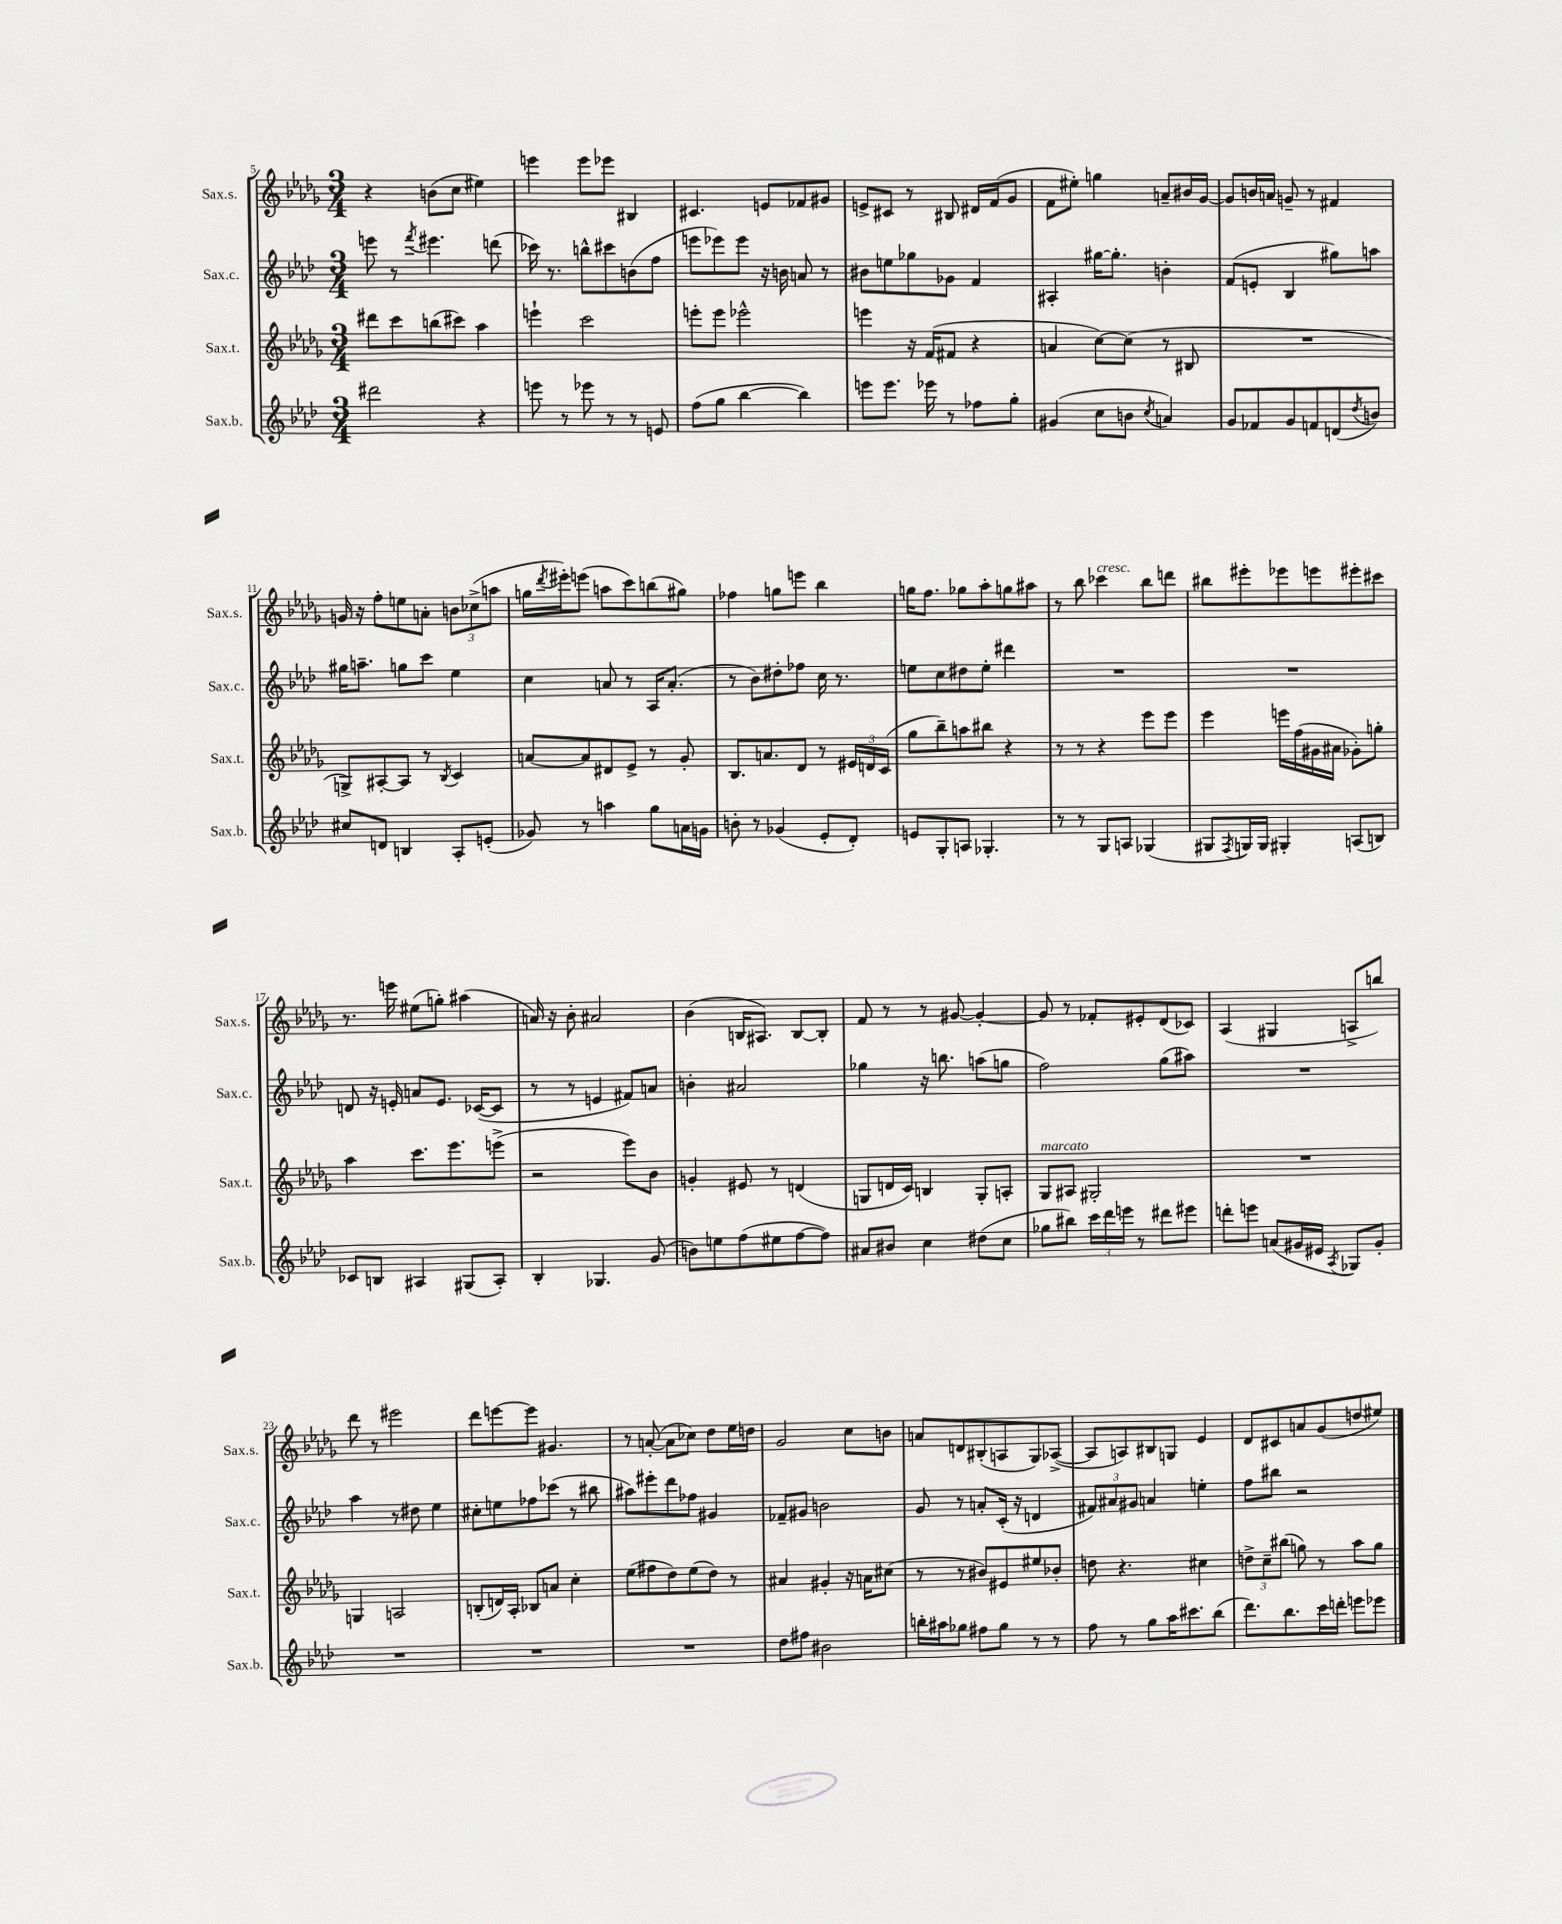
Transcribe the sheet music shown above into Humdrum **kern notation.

**kern	**kern	**kern	**kern
*part4	*part3	*part2	*part1
*staff4	*staff3	*staff2	*staff1
*I"Sax.b.	*I"Sax.t.	*I"Sax.c.	*I"Sax.s.
*I'Sax.b.	*I'Sax.t.	*I'Sax.c.	*I'Sax.s.
*clefG2	*clefG2	*clefG2	*clefG2
*k[b-e-a-d-]	*k[b-e-a-d-g-]	*k[b-e-a-d-]	*k[b-e-a-d-g-]
*M3/4	*M3/4	*M3/4	*M3/4
=5	=5	=5	=5
2ddd#X\	8ddd#X\L	8eeen\	4r
.	8ccc\	8r	.
.	.	8qfff/	.
.	(8bbn\	4.eee#X\	(8bn\L
.	8ccc#X\J)	.	8cc\J
4r	4aa-\	.	4ee#X\)
.	.	(8dddn\	.
=6	=6	=6	=6
8eeen\	4eeen`\	16ccc-X\)	4eeen\
.	.	8.r	.
8r	.	.	.
8eee-X\	2ccc\	8bbn^^\L	8eee\L
8r	.	8ccc#X\	8eee-X\J
8r	.	(8bn\	4B#X/
8en/	.	8ff\J	.
=7	=7	=7	=7
(8ff\L	8eeen'\L	8eeen\L	4.c#X/
8gg\J	8eee\J	8eee-X\)	.
[4bb-\	2eee-X^^\	8eee-\J	.
.	.	16r	8en/L
.	.	16bn\	.
4bb-\])	.	8an/	8f-X/
.	.	8r	8g#X/J
=8	=8	=8	=8
8eeen\L	4eeen\	8b#X\L	8en^/L
8.eee\J	.	8een\	8c#X/J
.	16r	8gg-X\	8r
16eee-X\	(16f/KL	.	.
8r	8f#X/J	8g-X\J	8B#X/
8ff-X\L	4r	4f/	16d#X/LL
.	.	.	(16f/J
8gg'\J	.	.	8g-/J
=9	=9	=9	=9
(4g#X/	4an/	4A#X'/	8f\L
.	.	.	8ee#X'\J)
8cc\L	[8cc\L)	[16gg#X\KL	4ggn\
.	.	8.gg#'\J]	.
8bn\J	(8cc\J]	.	.
8qcc/	.	.	.
4an/)	8r	4bn'\	8an~/L
.	8B#X/	.	16b#X/L
.	.	.	[16g-/JJ
=10	=10	=10	=10
8g/L	2.r	(8f/L	8g-/L]
8f-X/	.	8en'/J	16bn/L
.	.	.	16an/JJ
8g/	.	4B-/	8gn~/
8fn/	.	.	8r
(8dn/	.	8gg#X\L)	4f#X/
8qdd-/	.	.	.
8bn/J)	.	8aan\J	.
!!LO:LB:g=z
=11	=11	=11	=11
8cc#X/L	8Gn^/L)	16gg#X\KL	16gn/
.	.	8.aan~\J	16r
8dn/J	[8A#X'/	.	8ff'\L
4Bn/	8A#/J]	8ggn\L	8een\
.	8r	8ccc\J	8an'\J
.	8qB-/	.	.
8A-'/L	4c/	4ee-\	12bn\L
.	.	.	(12cc-X^\
(8en'/J	.	.	.
.	.	.	12aan\J
=12	=12	=12	=12
8g-X/)	[8an/L	4cc\	16ggn\LL
.	.	.	8qddd-/
.	.	.	16eee#X'\J)
8r	8a/]	.	(8eeen\J
4aan\	8d#X/	8an/	8aan\L
.	8e-^/J	8r	8ccc\)
8gg\L	8r	16A-/KL	(8bbn\
.	.	(8.a'/J	.
16an\L	8g-'/	.	8gg#X\J)
16gn\JJ	.	.	.
=13	=13	=13	=13
8bn'\	8.B-/L	8r	4ff-X\
8r	.	8b-\L)	.
.	8.an/	.	.
(4g-X/	.	8dd#X'\	8ggn\L
.	8d-/J	8ff-X\J	8eeen\J
8e-'/L	8r	16cc\	4bb-\
.	.	8.r	.
8d-'/J)	24e#X/LL	.	.
.	24dn/	.	.
.	(24c/JJ	.	.
=14	=14	=14	=14
8en/L	8gg-\L	8een\L	16ggn\KL
.	.	.	8.ff\J
8G'/	8bb-~\)	8cc\	.
8An/J	8aan\	8dd#X\	8gg-X\L
4.G-X'/	8bb#X\J	8ee'\J	8aa-'\
.	4r	4ddd#X\	8ggn\
.	.	.	8aa#X\J
=15	=15	=15	=15
8r	8r	2.r	8r
8r	8r	.	8bb-\
!	!	!	!LO:TX:a:i:t=cresc.
8G/L	4r	.	4ccc-X\
8An/J	.	.	.
(4G-X/	8eee-\L	.	8bb-\L
.	8eee-\J	.	8dddn\J
=16	=16	=16	=16
8G#X/L	4eee-\	2.r	8bb#X\L
8qF/	.	.	.
16Gn/L)	.	.	8eee#X'\
16G/JJ	.	.	.
4G#X'/	16eeen\LL	.	8eee-X\
.	(16ff\	.	.
.	16g#X\	.	8eeen\
.	16a#X\JJ	.	.
(8An/L	8g-X'\L)	.	8eee#X'\
8Bn/J)	8ggn'\J	.	8ccc#X\J
!!LO:LB:g=z
=17	=17	=17	=17
8c-X/L	4aa-\	8dn/	8.r
8Bn/J	.	16r	.
.	.	16en'/	16eeen\
4A#X/	8.ccc\L	8an/L	(8ee#X\L
.	.	8.e/J	8ggn'\J)
.	8.eee-\	.	.
(8G#X/L	.	.	(4aa#X\
.	.	([16c-X/KL	.
8A#'/J)	(8eeen^\J	8c-/J]	.
=18	=18	=18	=18
4B-'/	2r	8r	16an/)
.	.	.	16r
.	.	8r	8b-'\
4.G-X/	.	4en/	2a#X/
.	8eee-\L)	8f#X/L)	.
(8g/	8b-\J	8an/J	.
=19	=19	=19	=19
8bn\L)	4gn'/	4bn'\	(4b-\
8een\	.	.	.
(8ff\	8e#X/	2a#X/	16Bn/KL
.	.	.	8.A#X/J)
8ee#X\	8r	.	.
[8ff\	(4dn/	.	[8B/L
8ff\J])	.	.	8B'/J]
=20	=20	=20	=20
8a#X/L	8Gn/L	4gg-X\	8f/
8b#X/J	16dn/L	.	8r
.	16c/JJ)	.	.
4cc\	4Bn/	16r	8r
.	.	8.bbn\	.
.	.	.	[8g#X/
(8dd#X\L	8G'/L	(8aan\L	4g#'/_
8cc\J	8An'/J	8ggn\J	.
=21	=21	=21	=21
!	!LO:TX:a:i:t=marcato	!	!
8gg-X\L	8G-/L	2ff\)	8g#/]
8bb#X\J)	8A#X/J	.	8r
24ccc\LL	2G#X'/	.	8f-X'/L
24ddd-\	.	.	.
24eeen\JJ	.	.	.
8r	.	.	8e#X'/
8ddd#X\L	.	(8gg\L	(8d-/
8eee#X\J	.	8aa#X\J)	8c-X/J)
=22	=22	=22	=22
8dddn'\L	2.r	2.r	(4A-/
8eeen\J	.	.	.
(8an/L	.	.	4G#X/
16g#X/L	.	.	.
16e#X/JJ	.	.	.
8qA-/	.	.	.
8G-X/L)	.	.	8An^/L
8g#'/J	.	.	8bbn/J)
!!LO:LB:g=z
=23	=23	=23	=23
2.r	4Gn/	4aa-\	8ddd-\
.	.	.	8r
.	2An/	8r	2eee#X\
.	.	8dd#X\	.
.	.	4ee-\	.
=24	=24	=24	=24
2.r	(8Bn'/L	8cc#X'\L	8ddd-\L
.	16dn/L)	8een\	[8eeen\
.	16A-'/JJ	.	.
.	8B-X/L	8ff-X\	8eee\J]
.	8an/J	(8ccc-X\J	4.g#X/
.	4cc'\	8r	.
.	.	8bb#X\	.
=25	=25	=25	=25
2.r	(8ee-\L	8aa#X\L)	8r
.	8ff#X\	8eee#X'\	([8an'/
.	8dd-\)	8ddd-\	8a\L]
.	(8ee-\	8ff-X\J	8cc-X\J)
.	8dd-\J)	4g#X/	8dd-\L
.	8r	.	16ee-\L
.	.	.	16ddn\JJ
=26	=26	=26	=26
8dd-\L	4a#X/	8f-X~/L	2g-/
8ff#X\J	.	8g#X/J	.
2b#X\	4g#X'/	2bn\	.
.	16r	.	8cc\L
.	16an\KL	.	.
.	(8cc#X\J	.	8bn\J
=27	=27	=27	=27
16bbn'\LL	8r	8g/	8an/L
16aa#X\J	.	.	.
8gg-X\J	8r	8r	8dn/
8ff#X\L	8b#X/L)	8an'/L	(8B#X'/
8gg-\J	8e#X/	(16c'/Jk	8An/
.	.	16r	.
8r	8ee#X/	4dn/	8G-/)
8r	8b-X'/J	.	([8A-X^/J
=28	=28	=28	=28
8ff\	8ddn\	12f#X/L)	8A-/L]
.	.	12a#X/	.
8r	4.r	.	8An/)
.	.	12g#X/J	.
8gg\L	.	4an/	8B#X/
16aa-\K	.	.	8Gn/J
8.ccc#X\	.	.	.
.	4cc#X\	4een'\	4e-/
(8bb-\J	.	.	.
=29	=29	=29	=29
8.ddd-\L)	12ddn^\L	8ff\L	8d-/L
.	12cc~\	.	.
.	.	8bb#X\J	8c#X/
.	(12bb#X\J	.	.
8.bb-\	.	.	.
.	8ggn\)	2r	8an/
16ccc\L	8r	.	(8g-/
16dddn'\JJ	.	.	.
8eeen\L	8aa-\L	.	8ddn/
8eee-X\J	8gg\J	.	8ee#X/J)
==	==	==	==
*-	*-	*-	*-
